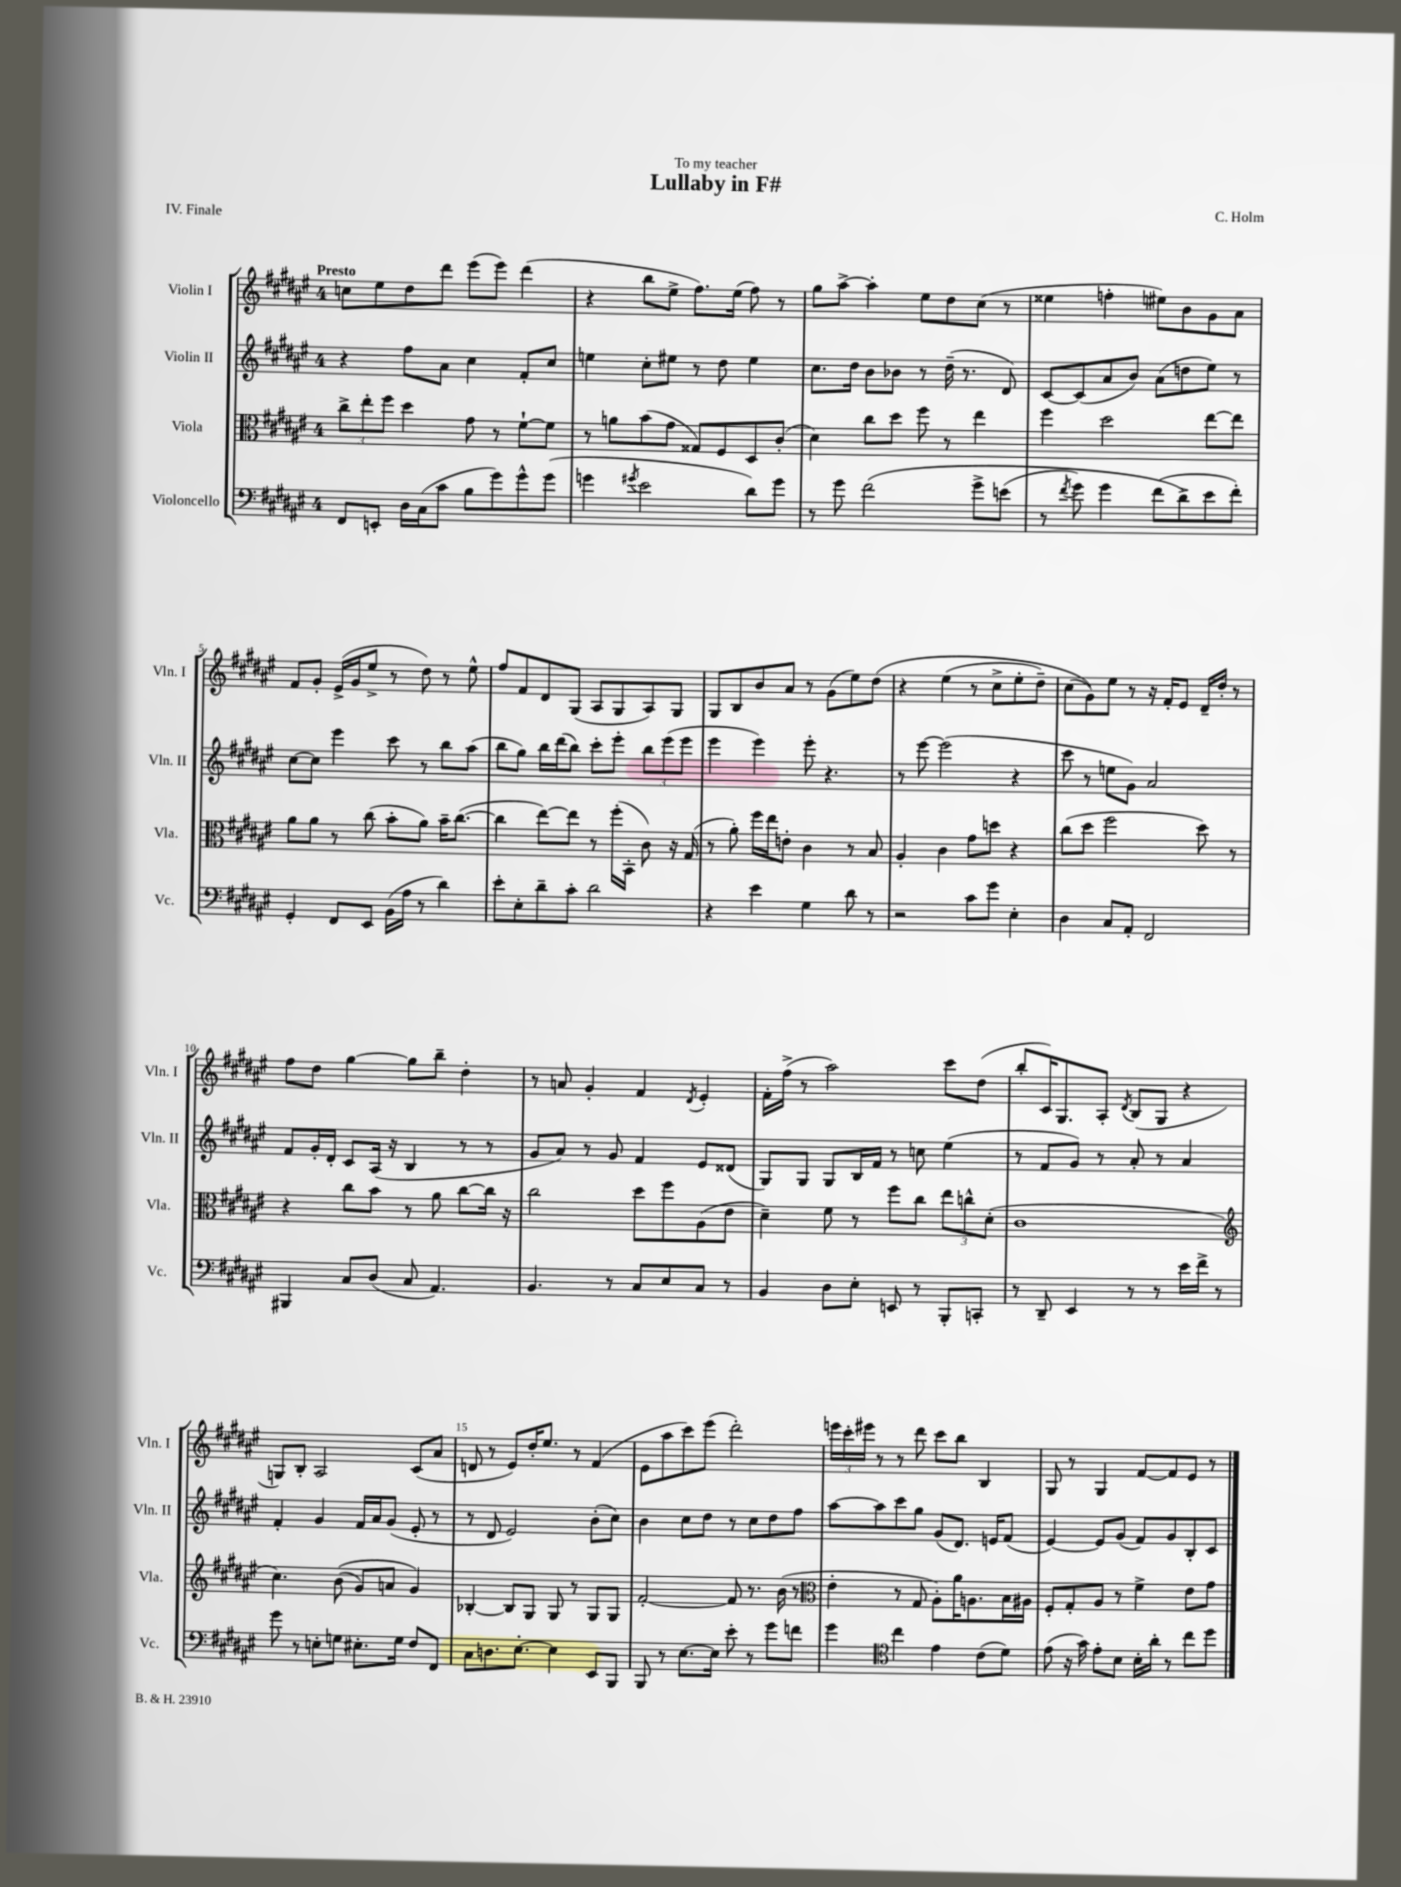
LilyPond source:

\header { title = "Lullaby in F#" composer = "C. Holm" dedication = "To my teacher" piece = "IV. Finale" }
<<
\new StaffGroup <<
\new Staff = "s0" \with { instrumentName = "Violin I" shortInstrumentName = "Vln. I" } {
    \clef treble \key fis \major \once \override Staff.TimeSignature.style = #'single-digit \time 4/4 \tempo "Presto"
    c''8 eis''8 dis''8 dis'''8 eis'''8( eis'''8) dis'''4( |
    r4 b''8 eis''8-> fis''8.) eis''16( fis''8) r8 |
    gis''8 ais''8~-> ais''4-. eis''8 dis''8 cis''8( r8 |
    eisis''4 f''4-. eis''8) b'8 gis'8 ais'8 |
    fis'8 gis'8-. eis'16->( gis'16 eis''8-> r8 dis''8) r8 eis''8-^ |
    fis''8 fis'8 dis'8 gis8( ais8 gis8 ais8) gis8 |
    gis8 b8 b'8 ais'8 r8 gis'8( eis''8) dis''8\( |
    r4 eis''4( r8 cis''8-> eis''8-. dis''8--) |
    cis''8( gis'8)\) eis''8 r8 r16 fis'16-. eis'8 dis'16-- dis''16-. r8 |
    fis''8 dis''8 gis''4~ gis''8 b''8-- dis''4-. |
    r8 a'8 gis'4-. fis'4 \acciaccatura { dis'8 } eis'4-. |
    fis'16-. fis''16->( r8 ais''2) cis'''8 dis''8( |
    b''8-. cis'16) gis8. ais8-. \acciaccatura { dis'8 } b8( gis8 r4 |
    g8) b8-. ais2 cis'8( ais'8 |
    d'8 r8 eis'8) dis''16-. eis''8. r8 fis'4( |
    eis'8 ais''8 cis'''8) eis'''8( dis'''2-.) |
    \tuplet 3/2 { e'''16 cis'''16-. eis'''16 } r8 r8 dis'''8 cis'''8 b''8 b4 |
    gis8 r8 gis4 fis'8~ fis'8 eis'8 r8 \bar "|." |
}
\new Staff = "s1" \with { instrumentName = "Violin II" shortInstrumentName = "Vln. II" } {
    \clef treble \key fis \major \once \override Staff.TimeSignature.style = #'single-digit \time 4/4
    r4 fis''8 ais'8 cis''4 fis'8-. cis''8 |
    e''4 cis''8-. eis''8 r8 dis''8 eis''4 |
    cis''8. dis''16 b'8 bes'8 r8 dis''16--( r8. dis'8) |
    cis'8~ cis'8( ais'8 b'8) ais'8( d''8 eis''8) r8 |
    cis''8~ cis''8 eis'''4 cis'''8 r8 b''8 ais''8( |
    b''8 gis''8) b''16 dis'''16( b''8) cis'''8-. eis'''8-. \tuplet 3/2 { b''8 eis'''8( eis'''8 } |
    eis'''4 eis'''4) eis'''8-. r4. |
    r8 eis'''8~ eis'''2( r4 |
    cis'''8 r8 e''8 gis'8) ais'2 |
    fis'8 gis'16-. dis'16-. cis'8 ais16( r16 b4 r8 r8 |
    gis'8 ais'8) r8 gis'8 fis'4 eis'8 disis'8( |
    gis8) gis8 gis8 b16 fis'16 r8 c''8 eis''4( |
    r8 fis'8 gis'8) r8 ais'8-. r8 ais'4 |
    fis'4-. gis'4 fis'16 ais'16 gis'8( eis'8-. r8 |
    r8 dis'8 eis'2) b'8-.( cis''8) |
    b'4 cis''8 dis''8 r8 cis''8 dis''8 fis''8 |
    ais''8~ ais''8 cis'''8 gis''8 gis'8( dis'8.) e'16 fis'8( |
    eis'4~) eis'8 gis'8( fis'8) gis'8 b8-. cis'8 \bar "|." |
}
\new Staff = "s2" \with { instrumentName = "Viola" shortInstrumentName = "Vla." } {
    \clef alto \key fis \major \once \override Staff.TimeSignature.style = #'single-digit \time 4/4
    \tuplet 3/2 { cis''8-> eis''8-. fis''8 } dis''4 gis'8 r8 fis'8~-! fis'8 |
    r8 a'8 b'8( gis'8 gisis8) fis8 dis8 cis'8-.( |
    dis'4) cis''8 dis''8 fis''8 r8 eis''4 |
    fis''4 dis''2 eis''8~ eis''8 |
    ais'8 ais'8 r8 cis''8( b'8-. ais'8) b'16-- cis''8.~( |
    cis''4 eis''8~) eis''8 r8 fis''16-.( b,16-. cis'8) r16 gis16( |
    r8 ais'8-.) fis''16 eis''16 e'8-. cis'4 r8 b8 |
    ais4-. cis'4 gis'8 d''8 r4 |
    cis''8( dis''8 fis''2 dis''8) r8 |
    r4 cis''8 b'8 r8 ais'8 cis''8~ cis''16 r16 |
    cis''2 dis''8 fis''8 ais8( eis'8 |
    dis'4--) fis'8 r8 fis''8 cis''8 \tuplet 3/2 { eis''8 c''8-^ dis'8-.( } |
    cis'1 |
    \clef treble cis''4.) b'8(\( gis'8) a'8 gis'4\) |
    bes4~-. bes8 gis8 gis8 r8 gis8 gis8 |
    fis'2~-. fis'8 r8. b'16( r8 |
    \clef alto eis'4-. r8 gis8 ais8-.) ais'16 a8. b16 ais16 |
    fis8-. gis8-. ais8 r8 fis'4-> eis'8 gis'8 \bar "|." |
}
\new Staff = "s3" \with { instrumentName = "Violoncello" shortInstrumentName = "Vc." } {
    \clef bass \key fis \major \once \override Staff.TimeSignature.style = #'single-digit \time 4/4
    fis,8 e,8-. dis16 cis16( cis'8 b8 gis'8) gis'8-^ gis'8( |
    g'4 \acciaccatura { gis'8 } eis'2 dis'8) gis'8 |
    r8 gis'8 fis'2\( gis'8-> e'8( |
    r8 \acciaccatura { fis'8 } gis'8) gis'4 fis'8( dis'8->\) eis'8 fis'8-.) |
    gis,4-. fis,8 eis,8 b,16( ais16 r8 dis'4) |
    eis'8-. eis8-. dis'8-- cis'8-. dis'2 |
    r4 eis'4 gis4 dis'8 r8 |
    r2 cis'8 gis'8 eis4-. |
    dis4 cis8 ais,8-. fis,2 |
    bis,,4 cis8 dis8( cis8 ais,4.) |
    b,4. r8 cis8 eis8 cis8 r8 |
    b,4 dis8 eis8-. e,8 r8 b,,8-. c,8-. |
    r8 dis,8-- eis,4 r8 r8 eis'16 fis'16-> r8 |
    gis'8 r8 e8-. g8 eis8.-. g16 fis8 fis,8 |
    cis8 d8. eis8.~-. eis4 eis,8 b,,8 |
    b,,8 r8 eis8.~ eis16 eis'8-. r8 gis'8 f'8 |
    gis'4 \clef tenor cis''4 eis'4 cis'8( dis'8) |
    eis'8( r16 gis'16) eis'8-. b8 b16-. ais'16-. r8 cis''8 dis''8 \bar "|." |
}
>>
>>
\layout { \context { \Score \override BarNumber.break-visibility = ##(#f #t #t) barNumberVisibility = #(every-nth-bar-number-visible 5) } }
